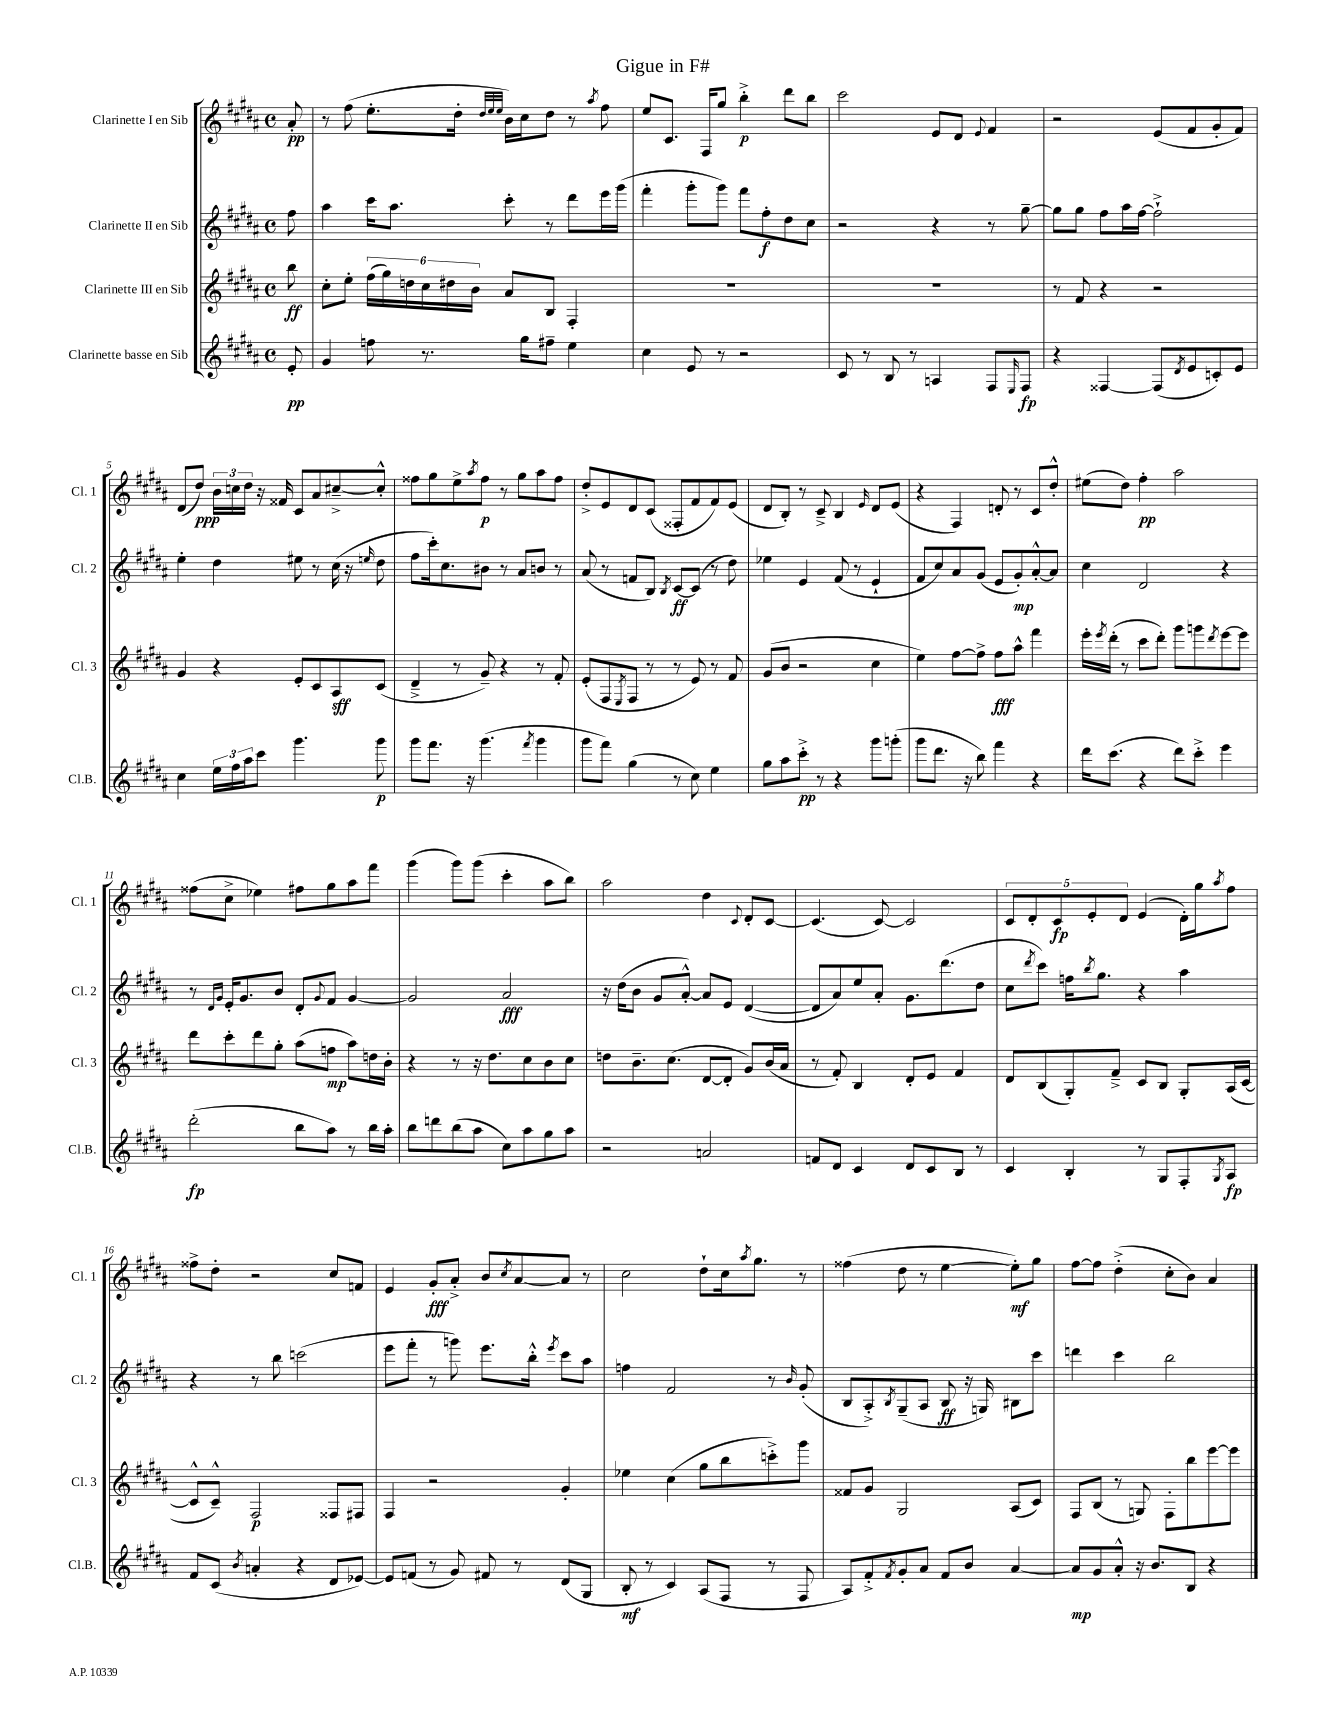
\header { title = "Gigue in F#" }
<<
\new StaffGroup <<
\new Staff = "s0" \with { instrumentName = "Clarinette I en Sib" shortInstrumentName = "Cl. 1" } {
    \clef treble \key b \major \defaultTimeSignature \time 4/4 \partial 8
    ais'8-.\pp |
    r8 fis''8( e''8.-. dis''16-. \grace { dis''32 e''32 e''32 } b'16) cis''16 dis''8 r8 \acciaccatura { ais''8 } fis''8 |
    e''8 cis'8. fis16 gis''8 b''4-.->\p dis'''8 b''8 |
    cis'''2 e'8 dis'8 \appoggiatura { e'8 } fis'4 |
    r2 e'8( fis'8 gis'8-. fis'8) |
    dis'8( dis''8\ppp) \tuplet 3/2 { b'16 c''16 dis''16 } r16 fisis'16 cis'8 ais'8 cis''8~---> cis''8-.-^ |
    fisis''8 gis''8 e''8-> \acciaccatura { ais''8 } fisis''8\p r8 gis''8 ais''8 fisis''8 |
    dis''8-.-> e'8 dis'8 cis'8( fisis8-. fis'8 fis'8) e'8( |
    dis'8 b8-.) r8 cis'8---> b4 \grace { e'16 } dis'8 e'8( |
    r4 fis4) d'8-. r8 cis'8 dis''8-.-^ |
    eis''8( dis''8) fis''4-.\pp ais''2 |
    fisis''8( cis''8-> ees''4) fis''8 gis''8 ais''8 fis'''8 |
    gis'''4( gis'''8) gis'''8( cis'''4-. ais''8 b''8) |
    ais''2 dis''4 \appoggiatura { cis'8 } dis'8-. cis'8~ |
    cis'4.( cis'8~) cis'2 |
    \tuplet 5/4 { cis'8 dis'8-. cis'8\fp e'8-. dis'8 } e'4( dis'16-.) gis''16 \acciaccatura { ais''8 } fis''8 |
    fisis''8-> dis''8-. r2 cis''8 f'8 |
    e'4 gis'8-.\fff ais'8-.-> b'8 \acciaccatura { cis''8 } ais'8~ ais'8 r8 |
    cis''2 dis''8-! cis''16 \acciaccatura { ais''8 } gis''8. r8 |
    fisis''4( dis''8 r8 e''4~ e''8-.\mf) gis''8 |
    fis''8~ fis''8 dis''4-.->( cis''8-. b'8) ais'4 \bar "|." |
}
\new Staff = "s1" \with { instrumentName = "Clarinette II en Sib" shortInstrumentName = "Cl. 2" } {
    \clef treble \key b \major \defaultTimeSignature \time 4/4 \partial 8
    fis''8 |
    ais''4 cis'''16 ais''8. cis'''8-. r8 dis'''8 e'''16 gis'''16( |
    fis'''4-. gis'''8-. gis'''8) fis'''8 fis''8-.\f dis''8 cis''8 |
    r2 r4 r8 gis''8~-- |
    gis''8 gis''8 fis''8 ais''16 fis''16~ fis''2-!-> |
    e''4-. dis''4 eis''8 r8 cis''16( r16 \grace { e''16 } dis''8 |
    fis''8 cis'''16-.) cis''8. bis'8 r8 ais'8 b'8 r8 |
    ais'8( r8 f'8 b8) \acciaccatura { b8 } cis'8~\ff cis'8( r8 dis''8) |
    ees''4 e'4 fis'8( r8 e'4-! |
    fis'8 cis''8) ais'8 gis'8( e'8 gis'8-.\mp) ais'8~-.-^ ais'8 |
    cis''4 dis'2 r4 |
    r8 \grace { dis'16 gis'16 } e'16-. gis'8. b'8 dis'8-. \appoggiatura { gis'8 } fis'8 gis'4~ |
    gis'2 ais'2\fff |
    r16 dis''16( b'8 gis'8 ais'8~-.-^) ais'8 e'8 dis'4~( |
    dis'8 ais'8) e''8 ais'8-. gis'8. dis'''8.( dis''8 |
    cis''8 \acciaccatura { dis'''8 } cis'''8) f''16 \acciaccatura { b''8 } gis''8. r4 ais''4 |
    r4 r8 b''8 c'''2( |
    e'''8 fis'''8-. r8 g'''8) e'''8. b''16-.-^ \acciaccatura { e'''8 } cis'''8 ais''8 |
    f''4 fis'2 r8 \grace { b'16 } gis'8-.( |
    b8 ais8-.->) \acciaccatura { b8 } gis8--( ais8 b8\ff r16 g16) bis8 cis'''8 |
    d'''4 cis'''4 b''2 \bar "|." |
}
\new Staff = "s2" \with { instrumentName = "Clarinette III en Sib" shortInstrumentName = "Cl. 3" } {
    \clef treble \key b \major \defaultTimeSignature \time 4/4 \partial 8
    b''8\ff |
    cis''8-. e''8-. \tuplet 6/4 { fis''16( gis''16) d''16 cis''16 dis''16 b'16 } ais'8 b8 fis4-. |
    R1 |
    R1 |
    r8 fis'8 r4 r2 |
    gis'4 r4 e'8-. cis'8 ais8\sff cis'8( |
    dis'4---> r8 gis'8--) r4 r8 fis'8-. |
    e'8-.( fis8 \acciaccatura { e8 } fis8 r8 r8 e'8) r8 fis'8 |
    gis'8( b'8 r2 cis''4 |
    e''4) fis''8~ fis''8-> fis''8\fff ais''8-^ fis'''4 |
    e'''16-. \acciaccatura { e'''8 } dis'''16-.( r8 cis'''8 dis'''8-.) gis'''8 g'''8 \acciaccatura { dis'''8 } e'''8~ e'''8 |
    dis'''8 cis'''8-. dis'''8 gis''8-. ais''8( f''8\mp ais''8) d''16 b'16-. |
    r4 r8 r16 dis''8. cis''8 b'8 cis''8 |
    d''8 b'8.-- cis''8.( dis'8~ dis'8-. gis'8) b'16( ais'16 |
    r8 fis'8-.) b4 dis'8-. e'8 fis'4 |
    dis'8 b8( gis8-.) fis'8---> cis'8 b8 gis8-. ais16( cis'16~ |
    cis'8-^ cis'8---^) fis2\p fisis8 fis8 |
    fis4 r2 gis'4-. |
    ees''4 cis''4( gis''8 b''8 c'''8-.->) gis'''8 |
    fisis'8 gis'8 gis2 ais8( cis'8) |
    fis8 b8( r8 g8) fis8-. b''8 e'''8~ e'''8 \bar "|." |
}
\new Staff = "s3" \with { instrumentName = "Clarinette basse en Sib" shortInstrumentName = "Cl.B." } {
    \clef treble \key b \major \defaultTimeSignature \time 4/4 \partial 8
    e'8-.\pp |
    gis'4 f''8 r8. gis''16 fis''8-- e''4 |
    cis''4 e'8 r8 r2 |
    cis'8 r8 b8 r8 a4 fis8 \grace { e16 } fis8\fp |
    r4 fisis4~ fisis8( \acciaccatura { dis'8 } e'8 c'8-.) e'8 |
    cis''4 \tuplet 3/2 { e''16 fis''16 ais''16 } cis'''8 gis'''4. gis'''8\p |
    gis'''8 fis'''8. r16 gis'''4.( \acciaccatura { fis'''8 } gis'''4 |
    gis'''8 fis'''8) gis''4( r8 cis''8) e''4 |
    gis''8 ais''8 cis'''8-.->\pp r8 r4 gis'''8 g'''8-.( |
    gis'''8 dis'''8. r16 b''8) fis'''4 r4 |
    dis'''16 cis'''8.( r4 dis'''8) cis'''8-.-> e'''4 |
    dis'''2-.\fp( b''8 ais''8) r8 b''16 ais''16-. |
    b''8 d'''8 b''8( ais''8 cis''8) ais''8 gis''8 ais''8 |
    r2 a'2 |
    f'8 dis'8 cis'4 dis'8 cis'8 b8 r8 |
    cis'4 b4-. r8 gis8 fis8-. \acciaccatura { gis8 } ais8\fp |
    fis'8 cis'8( \acciaccatura { b'8 } a'4-. r4 dis'8 ees'8~) |
    ees'8 f'8( r8 gis'8) fis'8 r8 dis'8( gis8 |
    b8-.\mf r8 cis'4) ais8( fis8 r8 fis8 |
    ais8) fis'8-.-> \acciaccatura { fis'8 } gis'8-. ais'8 fis'8 b'8 ais'4~ |
    ais'8\mp gis'8 ais'8-.-^ r16 b'8. b8 r4 \bar "|." |
}
>>
>>
